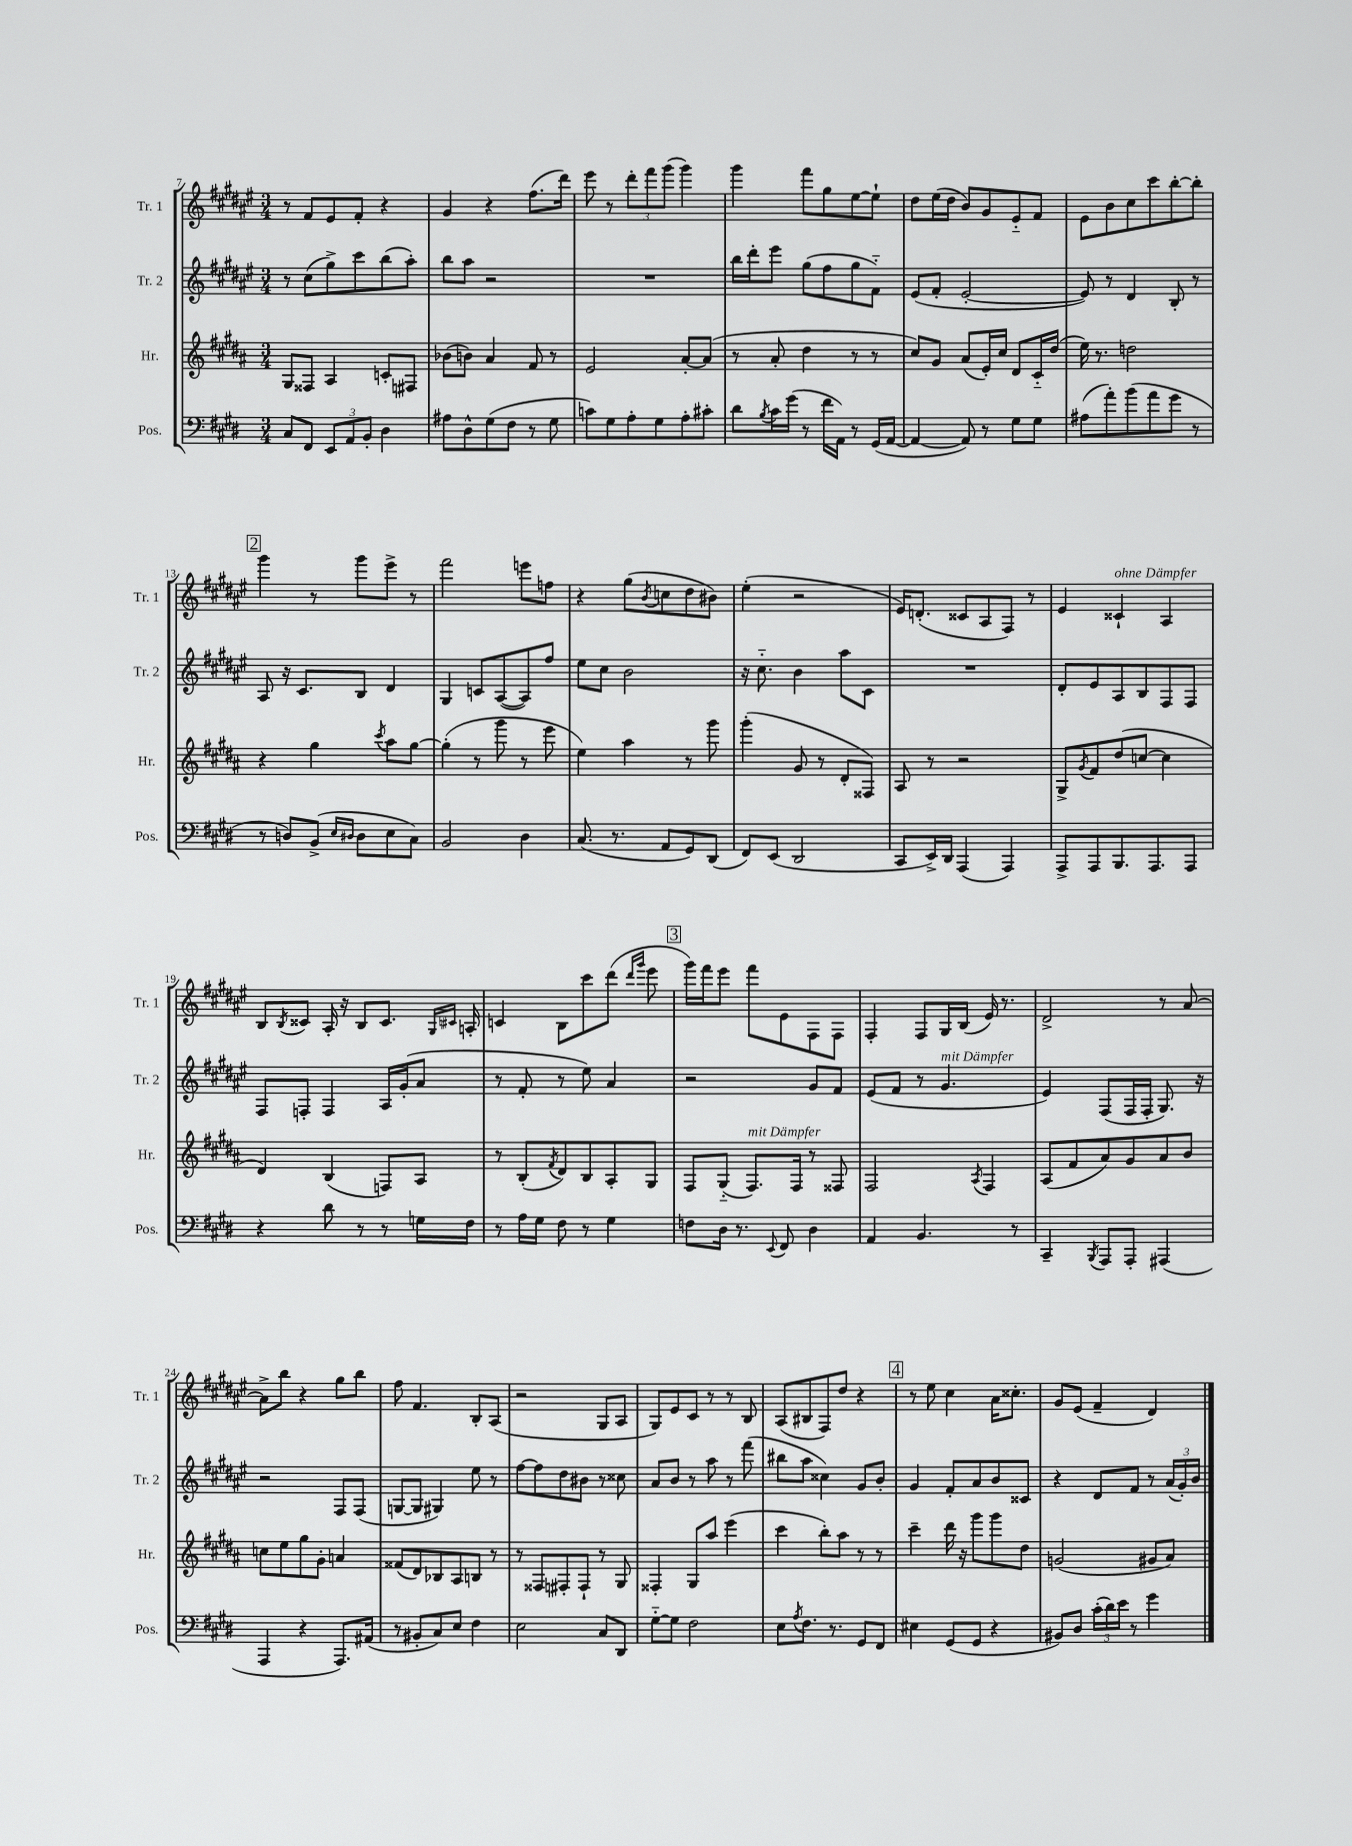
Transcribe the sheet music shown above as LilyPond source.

<<
\new StaffGroup <<
\new Staff = "s0" \with { instrumentName = "Tr. 1" shortInstrumentName = "Tr. 1" } {
    \clef treble \key fis \major \numericTimeSignature \time 3/4
    r8 fis'8 eis'8 fis'8-. r4 |
    gis'4 r4 fis''8.( dis'''16) |
    eis'''8 r8 \tuplet 3/2 { dis'''8-. fis'''8 gis'''8( } gis'''4) |
    gis'''4 fis'''8 gis''8 eis''8~ eis''8-! |
    dis''8 eis''16( dis''16 b'8) gis'8 eis'8-_ fis'8 |
    eis'8 b'8 cis''8 cis'''8 b''8~-. b''8-. |
    \mark \markup { \box "2" } gis'''4 r8 gis'''8 eis'''8-> r8 |
    fis'''2 e'''8 f''8 |
    r4 gis''8( \acciaccatura { b'8 } c''8 dis''8 bis'8) |
    eis''4-.( r2 |
    eis'16) d'8.-.( cisis'8 ais8 fis8) r8 |
    eis'4 cisis'4-!^\markup { \italic "ohne Dämpfer" } ais4 |
    b8 \acciaccatura { b8 } cisis'8 ais16-. r16 b8 cisis'8. \grace { gis16 cis'16 } a16-. |
    c'4 b8 cis'''8 dis'''8( \grace { dis'''16 gis'''16 } eis'''8 |
    \mark \markup { \box "3" } gis'''16) fis'''16 eis'''8 fis'''8 eis'8 fis8 fis8 |
    fis4-. fis8 gis16 b16( eis'16) r8. |
    dis'2-> r8 ais'8~ |
    ais'8-> b''8 r4 gis''8 b''8 |
    fis''8 fis'4. b8-. ais8( |
    r2 gis8 ais8 |
    gis8) eis'8 cis'8 r8 r8 b8 |
    ais8( bis8 fis8) dis''8 r4 |
    \mark \markup { \box "4" } r8 eis''8 cis''4 ais'16 cisis''8.-. |
    gis'8 eis'8( fis'4-- dis'4) \bar "|." |
}
\new Staff = "s1" \with { instrumentName = "Tr. 2" shortInstrumentName = "Tr. 2" } {
    \clef treble \key fis \major \numericTimeSignature \time 3/4
    r8 cis''8( gis''8->) cis'''8 b''8( ais''8-.) |
    b''8 ais''8 r2 |
    R2. |
    b''16 dis'''16-. eis'''8 gis''8( fis''8 gis''8 fis'8-_) |
    eis'8( fis'8-. eis'2~-. |
    eis'8) r8 dis'4 b8-. r8 |
    \mark \markup { \box "2" } ais8 r16 cis'8. b8 dis'4 |
    gis4 c'8 ais8~( ais8) fis''8 |
    eis''8 cis''8 b'2 |
    r16 cis''8.-_ b'4 ais''8 cis'8 |
    R2. |
    dis'8-. eis'8 ais8 b8 fis8 fis8 |
    fis8 f8-. f4 ais16 gis'16-.( ais'8 |
    r8 fis'8-. r8 eis''8) ais'4 |
    \mark \markup { \box "3" } r2 gis'8 fis'8 |
    eis'8( fis'8 r8 gis'4.^\markup { \italic "mit Dämpfer" } |
    eis'4) fis8( fis16 fis16-. gis8.) r16 |
    r2 fis8 fis8( |
    g8~ g8 gis4) eis''8 r8 |
    fis''8~ fis''8 dis''8 bis'8 r8 cisis''8 |
    ais'8 b'8 r8 ais''8 r8 fis'''8( |
    bis''8 ais''8 cisis''4) gis'8 b'8-. |
    \mark \markup { \box "4" } gis'4 fis'8-. ais'8 b'8 cisis'8 |
    r4 dis'8 fis'8 r8 \tuplet 3/2 { ais'16( gis'16-.) b'16 } \bar "|." |
}
\new Staff = "s2" \with { instrumentName = "Hr." shortInstrumentName = "Hr." } {
    \clef treble \key b \major \numericTimeSignature \time 3/4
    gis8 fisis8 ais4 c'8-. fis8 |
    bes'8( b'8) ais'4 fis'8 r8 |
    e'2 ais'8~-. ais'8( |
    r8 ais'8-. dis''4 r8 r8 |
    cis''8) gis'8 ais'8( e'16-.) cis''16 dis'8 cis'16-_ dis''16( |
    e''16) r8. d''2 |
    \mark \markup { \box "2" } r4 gis''4 \acciaccatura { cis'''8 } ais''8 gis''8~ |
    gis''4-.( r8 gis'''8 r8 e'''8 |
    e''4) ais''4 r8 gis'''8 |
    gis'''4-.( gis'8 r8 dis'8-. fisis8) |
    ais8 r8 r2 |
    gis8-> \acciaccatura { gis'8 } fis'8 dis''8( c''8~ c''4 |
    dis'4) b4( f8) ais8 |
    r8 b8-.( \acciaccatura { fis'8 } dis'8) b8 ais8-. gis8 |
    \mark \markup { \box "3" } fis8 gis8-_( fis8.^\markup { \italic "mit Dämpfer" }) fis16 r8 fisis8 |
    fis2 \acciaccatura { ais8 } fis4 |
    ais8( fis'8 ais'8) gis'8 ais'8 b'8 |
    c''8 e''8 gis''8 gis'8-. a'4 |
    fisis'8( dis'8) bes8 ais8 b8 r8 |
    r8 fisis8 fis8-. fis8-! r8 gis8 |
    fisis4-. gis8 ais''8 e'''4( |
    cis'''4 b''8-.) ais''8 r8 r8 |
    \mark \markup { \box "4" } cis'''4-- dis'''16 r16 gis'''8 gis'''8 dis''8 |
    g'2( gis'8 ais'8) \bar "|." |
}
\new Staff = "s3" \with { instrumentName = "Pos." shortInstrumentName = "Pos." } {
    \clef bass \key e \major \numericTimeSignature \time 3/4
    cis8 fis,8 \tuplet 3/2 { e,8 a,8 b,8-. } dis4 |
    ais8 dis8-^ gis8( fis8 r8 gis8 |
    c'8) gis8 a8-. gis8 a8-. cis'8-. |
    dis'8 \acciaccatura { b8 } cis'16 gis'16( r8 fis'16 a,16) r8 gis,16( a,16~ |
    a,4~ a,8) r8 gis8 gis8 |
    ais8( a'8-.) b'8( a'8 gis'8 r8 |
    \mark \markup { \box "2" } r8 d8) b,8->( \grace { e16 dis16 } dis8 e8 cis8) |
    b,2 dis4 |
    cis8.( r8. a,8 gis,8) dis,8( |
    fis,8) e,8( dis,2 |
    cis,8 e,16->) dis,16 a,,4( a,,4) |
    a,,8-> a,,8 b,,8. a,,8. a,,8 |
    r4 dis'8 r8 r8 g16 fis16 |
    r8 a16 gis16 fis8 r8 gis4 |
    \mark \markup { \box "3" } f8 dis16 r8. \appoggiatura { e,8 } fis,8 dis4 |
    a,4 b,4. r8 |
    cis,4-- \acciaccatura { b,,8 } a,,8 a,,8-. ais,,4( |
    a,,4 r4 a,,8.) ais,16( |
    r8 bis,8-. cis8) e8 fis4 |
    e2 cis8 dis,8 |
    gis8~-_ gis8 fis2 |
    e8 \acciaccatura { a8 } fis8. r8. gis,8 fis,8 |
    \mark \markup { \box "4" } eis4 gis,8( gis,8 r4 |
    bis,8) dis8 \tuplet 3/2 { cis'16-.( dis'16) e'16 } r8 gis'4 \bar "|." |
}
>>
>>
\layout { \context { \Score currentBarNumber = #7 } }
